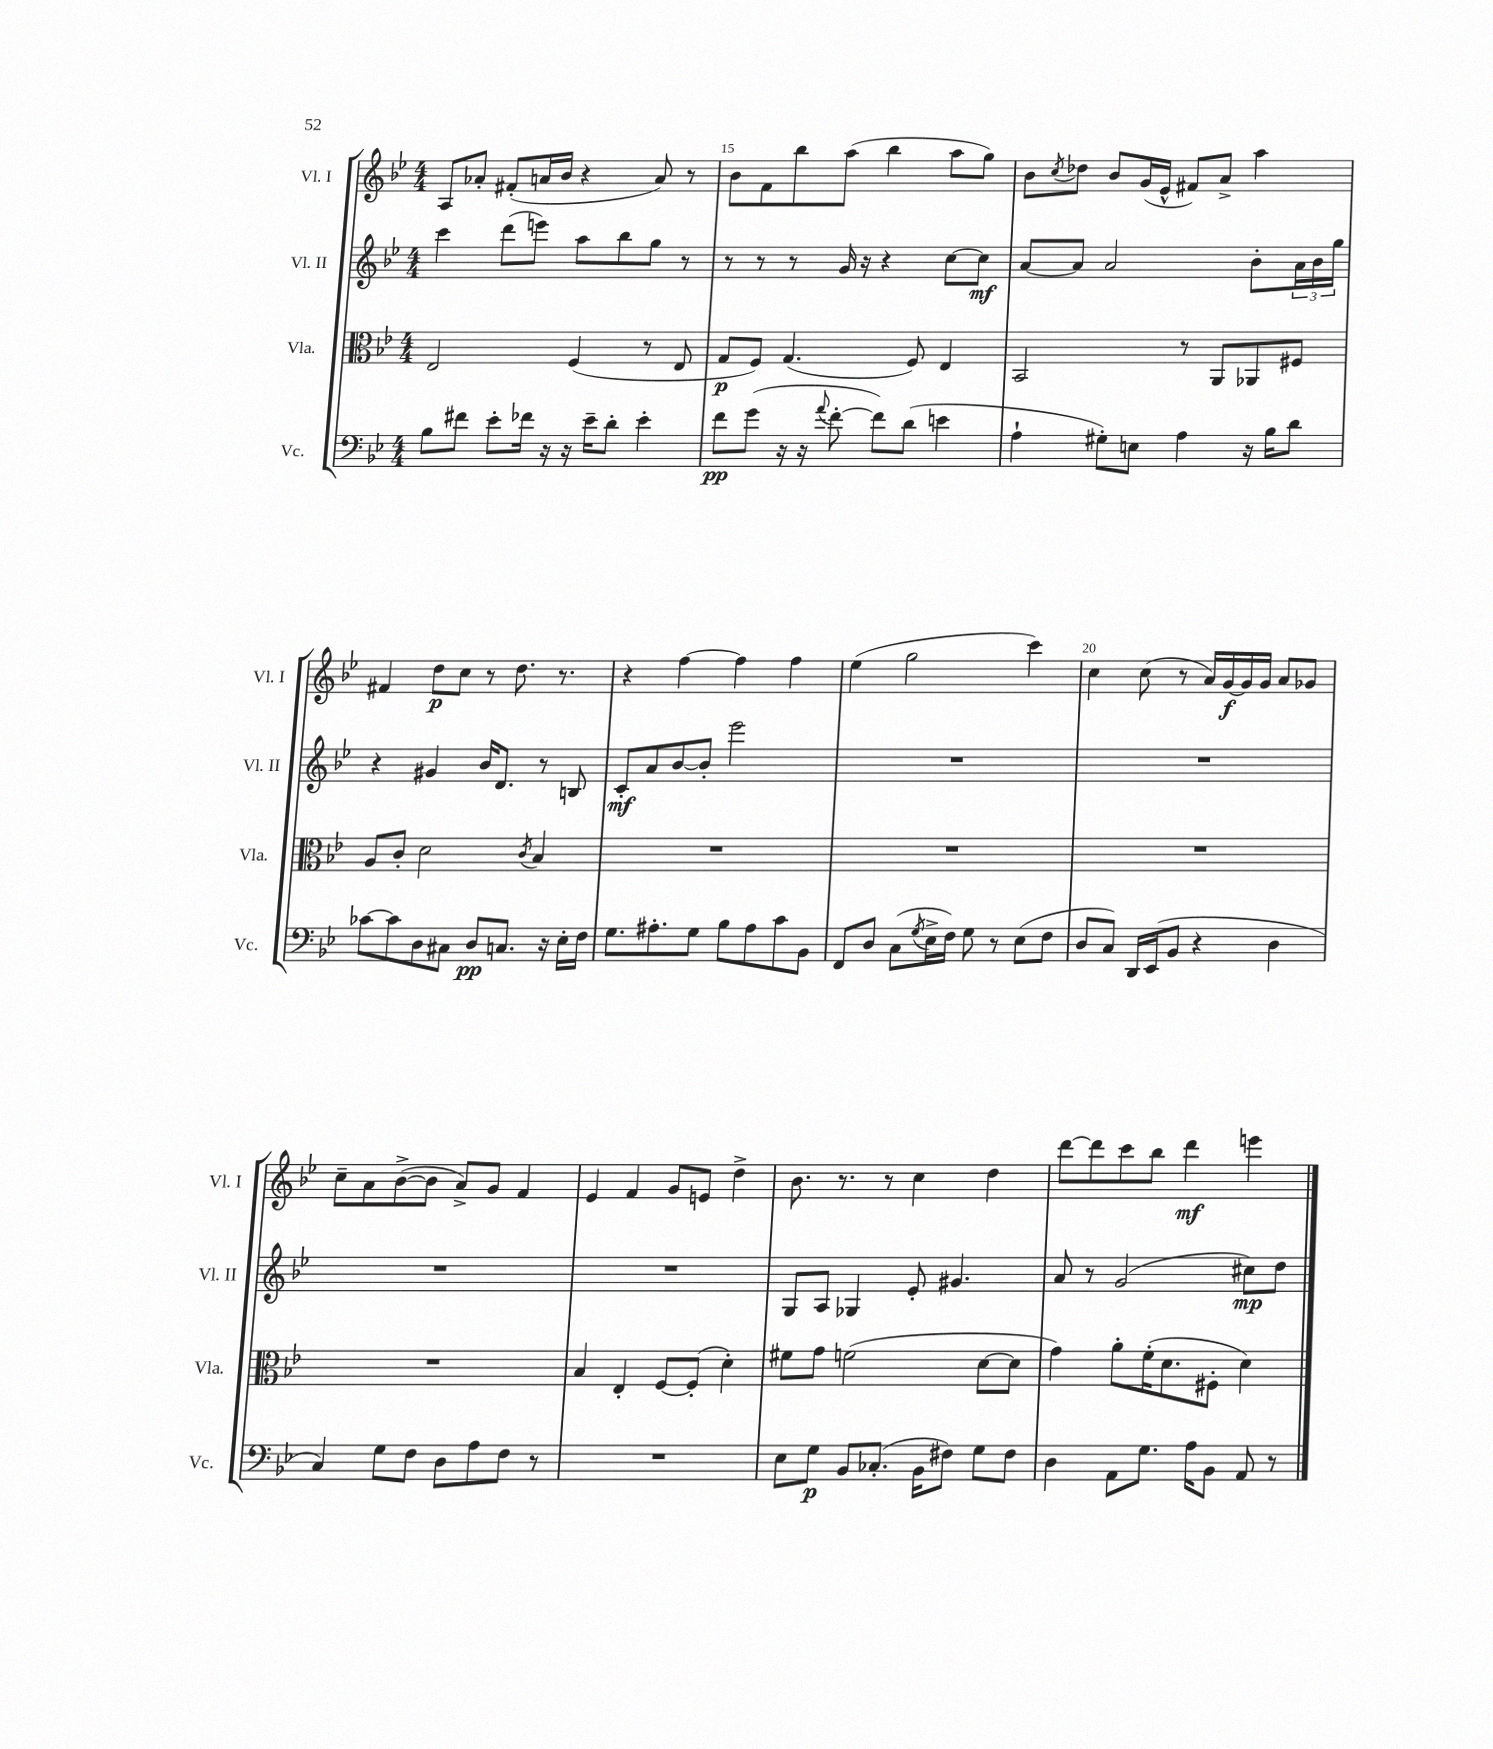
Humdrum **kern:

**kern	**dynam	**kern	**dynam	**kern	**dynam	**kern	**dynam
*part4	*part4	*part3	*part3	*part2	*part2	*part1	*part1
*staff4	*staff4	*staff3	*staff3	*staff2	*staff2	*staff1	*staff1
*I"Vc.	*	*I"Vla.	*	*I"Vl. II	*	*I"Vl. I	*
*I'Vc.	*	*I'Vla.	*	*I'Vl. II	*	*I'Vl. I	*
*clefF4	*	*clefC3	*	*clefG2	*	*clefG2	*
*k[b-e-]	*	*k[b-e-]	*	*k[b-e-]	*	*k[b-e-]	*
*M4/4	*	*M4/4	*	*M4/4	*	*M4/4	*
=14	=14	=14	=14	=14	=14	=14	=14
8B-\L	.	2E-/	.	4ccc\	.	8A/L	.
8f#X\J	.	.	.	.	.	8a-X'/J	.
8e-'\L	.	.	.	(8ddd\L	.	(8f#X'/L	.
16f-X\Jk	.	.	.	8eeen\J)	.	16an/L	.
16r	.	.	.	.	.	16b-/JJ	.
16r	.	(4F/	.	8aa\L	.	4r	.
16e-~\KL	.	.	.	.	.	.	.
8d'\J	.	.	.	8bb-\	.	.	.
4e-'\	.	8r	.	8gg\J	.	8a/)	.
.	.	8E-/	.	8r	.	8r	.
=15	=15	=15	=15	=15	=15	=15	=15
8f\L	pp	8G/L	p	8r	.	8b-\L	.
(8g\J	.	8F/J)	.	8r	.	8f\	.
16r	.	(4.G/	.	8r	.	8bb-\	.
16r	.	.	.	.	.	.	.
8qqa/	.	.	.	.	.	.	.
[8f'\	.	.	.	16g/	.	(8aa\J	.
.	.	.	.	16r	.	.	.
8f\L])	.	.	.	4r	.	4bb-\	.
(8d\J	.	8F/)	.	.	.	.	.
4en\	.	4E-/	.	[8cc\L	.	8aa\L	.
.	.	.	.	8cc\J]	mf	8gg\J)	.
=16	=16	=16	=16	=16	=16	=16	=16
4A`\	.	2BB-/	.	[8a/L	.	8b-\L	.
.	.	.	.	.	.	8qcc/	.
.	.	.	.	8a/J]	.	8dd-X\J	.
8G#X'\L)	.	.	.	2a/	.	8b-/L	.
8En\J	.	.	.	.	.	(16g/L	.
.	.	.	.	.	.	16e-^^/JJ	.
4A\	.	8r	.	.	.	8f#X/L)	.
.	.	8AA/L	.	.	.	8a^/J	.
16r	.	8AA-X/	.	8b-'\L	.	4aa\	.
16B-\KL	.	.	.	.	.	.	.
8d\J	.	8F#X/J	.	24a\L	.	.	.
.	.	.	.	24b-\	.	.	.
.	.	.	.	24gg\JJ	.	.	.
!!LO:LB:g=z
=17	=17	=17	=17	=17	=17	=17	=17
[8c-X\L	.	8A/L	.	4r	.	4f#X/	.
8c-\]	.	8c'/J	.	.	.	.	.
8D\	.	2d\	.	4g#X/	.	8dd\L	p
8C#X\J	.	.	.	.	.	8cc\J	.
8D/L	pp	.	.	16b-/KL	.	8r	.
.	.	.	.	8.d/J	.	.	.
8.Cn/J	.	.	.	.	.	8.dd\	.
.	.	8qc/	.	.	.	.	.
.	.	4B-/	.	8r	.	.	.
16r	.	.	.	.	.	8.r	.
16E-'\LL	.	.	.	8Bn/	.	.	.
16F\JJ	.	.	.	.	.	.	.
=18	=18	=18	=18	=18	=18	=18	=18
8.G\L	.	1r	.	8c'/L	mf	4r	.
.	.	.	.	8a/	.	.	.
8.A#X'\	.	.	.	.	.	.	.
.	.	.	.	[8b-/	.	[4ff\	.
8G\J	.	.	.	8b-'/J]	.	.	.
8B-\L	.	.	.	2eee-\	.	4ff\]	.
8A#\	.	.	.	.	.	.	.
8c\	.	.	.	.	.	4ff\	.
8BB-\J	.	.	.	.	.	.	.
=19	=19	=19	=19	=19	=19	=19	=19
8FF/L	.	1r	.	1r	.	(4ee-\	.
8D/J	.	.	.	.	.	.	.
(8C\L	.	.	.	.	.	2gg\	.
8qG/	.	.	.	.	.	.	.
16E-^\L	.	.	.	.	.	.	.
16F\JJ)	.	.	.	.	.	.	.
8G\	.	.	.	.	.	.	.
8r	.	.	.	.	.	.	.
(8E-\L	.	.	.	.	.	4ccc\)	.
8F\J	.	.	.	.	.	.	.
=20	=20	=20	=20	=20	=20	=20	=20
8D/L	.	1r	.	1r	.	4cc\	.
8C/J)	.	.	.	.	.	.	.
16DD/LL	.	.	.	.	.	(8cc\	.
(16EE-/J	.	.	.	.	.	.	.
8BB-/J	.	.	.	.	.	8r	.
4r	.	.	.	.	.	16a/LL)	.
.	.	.	.	.	.	[16g/	f
.	.	.	.	.	.	16g/]	.
.	.	.	.	.	.	16g/JJ	.
4D\	.	.	.	.	.	8a/L	.
.	.	.	.	.	.	8g-X/J	.
!!LO:LB:g=z
=21	=21	=21	=21	=21	=21	=21	=21
4C/)	.	1r	.	1r	.	8cc~\L	.
.	.	.	.	.	.	8a\	.
8G\L	.	.	.	.	.	([8b-^\	.
8F\J	.	.	.	.	.	8b-\J]	.
8D\L	.	.	.	.	.	8a^/L)	.
8A\	.	.	.	.	.	8g/J	.
8F\J	.	.	.	.	.	4f/	.
8r	.	.	.	.	.	.	.
=22	=22	=22	=22	=22	=22	=22	=22
1r	.	4B-/	.	1r	.	4e-/	.
.	.	4E-'/	.	.	.	4f/	.
.	.	[8F/L	.	.	.	8g/L	.
.	.	(8F'/J]	.	.	.	8en/J	.
.	.	4d'\)	.	.	.	4dd^\	.
=23	=23	=23	=23	=23	=23	=23	=23
8E-\L	.	8f#X\L	.	8G/L	.	8.b-\	.
8G\J	p	8g\J	.	8A/J	.	.	.
.	.	.	.	.	.	8.r	.
8BB-/L	.	(2fn\	.	4G-X/	.	.	.
(8.C-X'/J	.	.	.	.	.	8r	.
.	.	.	.	8e-'/	.	4cc\	.
16BB-\KL	.	.	.	.	.	.	.
8F#X\J)	.	.	.	4.g#X/	.	.	.
8G\L	.	[8d\L	.	.	.	4dd\	.
8F#\J	.	8d\J]	.	.	.	.	.
=24	=24	=24	=24	=24	=24	=24	=24
4D\	.	4g\)	.	8a/	.	[8ddd\L	.
.	.	.	.	8r	.	8ddd\]	.
8AA\L	.	8a'\L	.	(2g/	.	8ccc\	.
8.G\J	.	(16f'\K	.	.	.	8bb-\J	.
.	.	8.d\	.	.	.	.	.
.	.	.	.	.	.	4ddd\	mf
16A\KL	.	.	.	.	.	.	.
8BB-\J	.	8F#X'\J	.	.	.	.	.
8AA/	.	4d\)	.	8cc#X\L)	mp	4eeen\	.
8r	.	.	.	8dd\J	.	.	.
==	==	==	==	==	==	==	==
*-	*-	*-	*-	*-	*-	*-	*-
